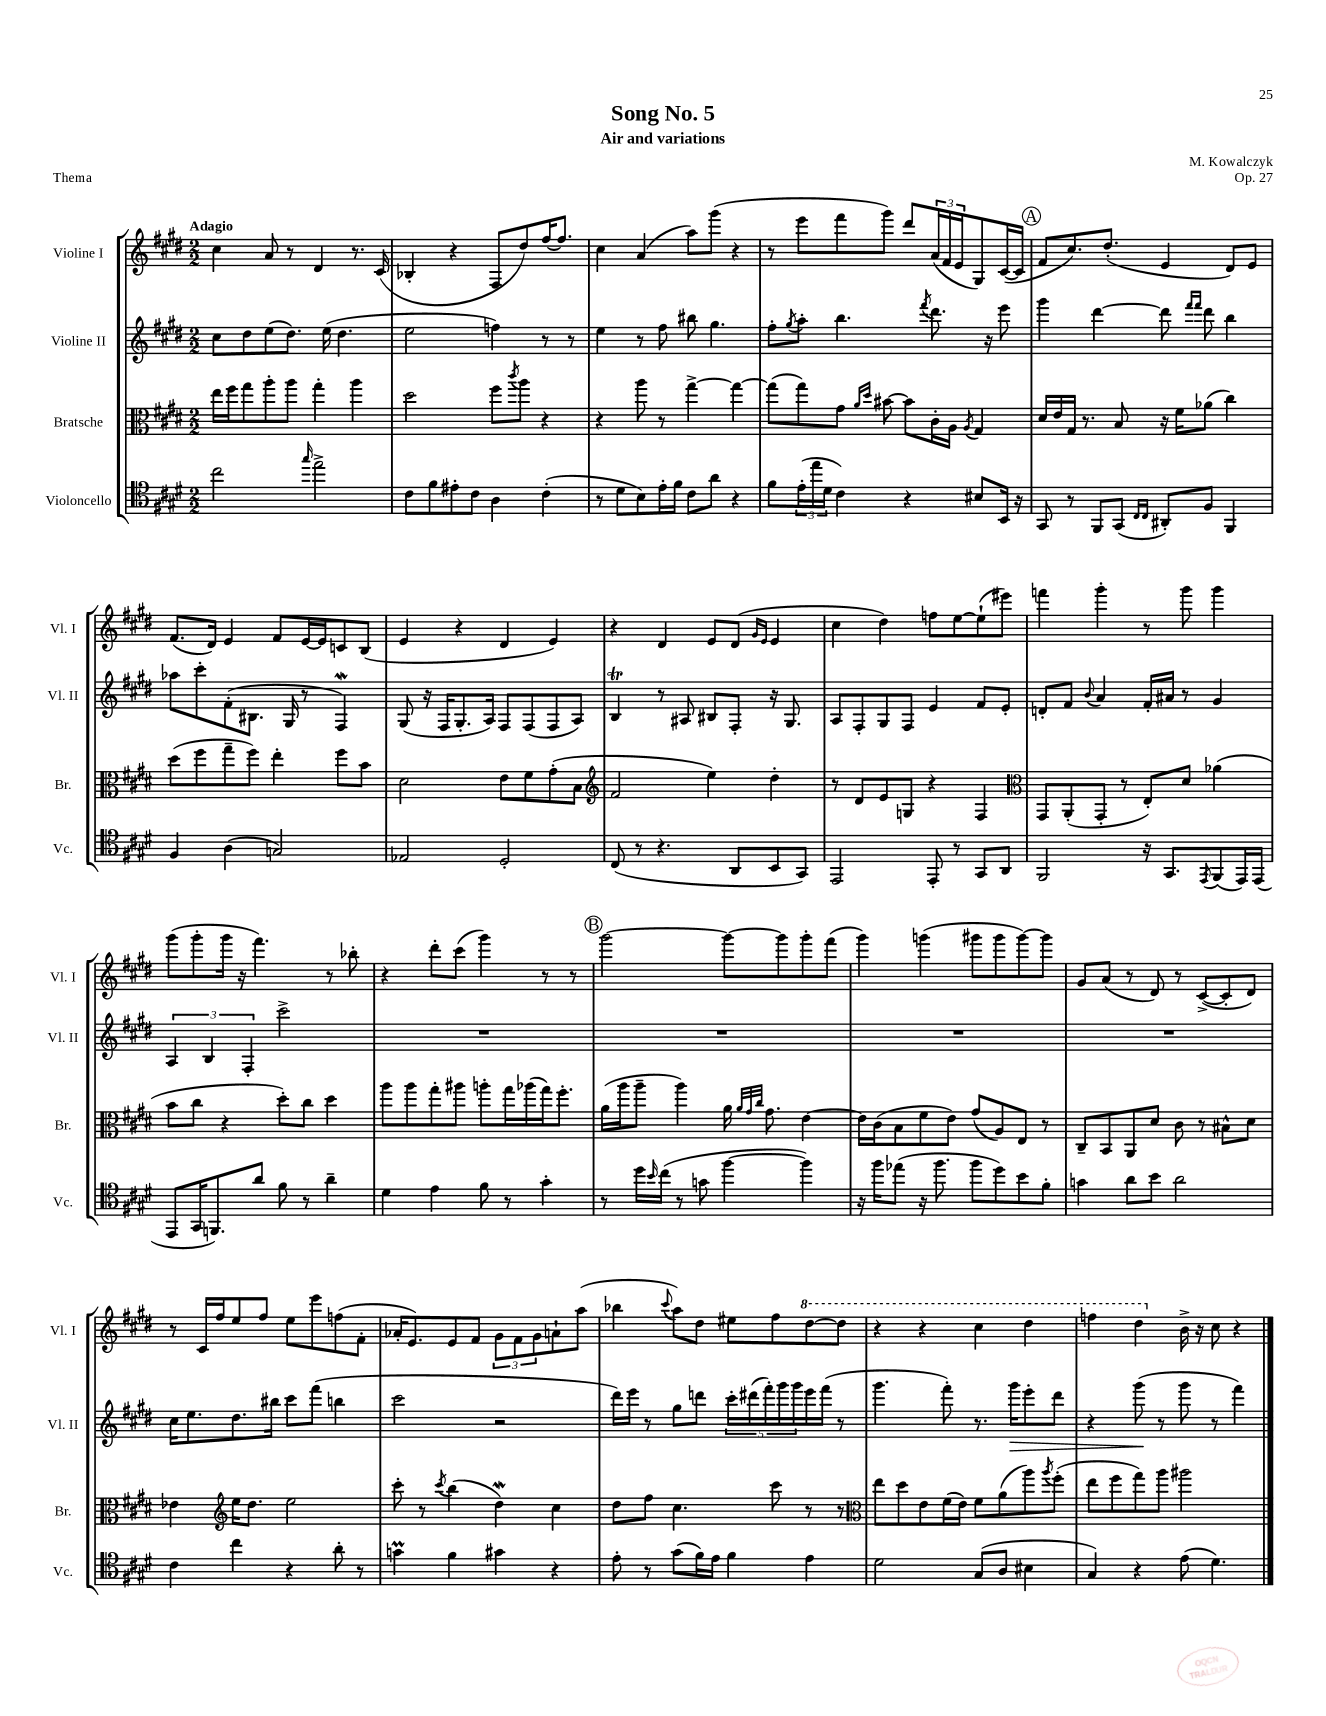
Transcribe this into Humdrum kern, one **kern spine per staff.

**kern	**kern	**kern	**kern
*staff4	*staff3	*staff2	*staff1
*clefC4	*clefC3	*clefG2	*clefG2
*k[f#c#g#d#]	*k[f#c#g#d#]	*k[f#c#g#d#]	*k[f#c#g#d#]
*M2/2	*M2/2	*M2/2	*M2/2
2cc#	16ee	8cc#	4cc#
.	16ff#	.	.
.	8gg#	8dd#	.
.	8aa'	(8ee	8a
.	8aa	8.dd#)	8r
16qqgg#	.	.	.
2ee^	4gg#'	.	4d#
.	.	(16ee	.
.	.	4.dd#	.
.	4aa	.	8.r
.	.	.	(16c#
=	=	=	=
8c#	2dd#	2ee	4B-'
8f#	.	.	.
8e#'	.	.	4r
8c#	.	.	.
4A	8ff#	4ff)	8F#
.	8qccc#	.	.
.	8aa	.	8dd#)
(4c#'	4r	8r	[16ff#
.	.	.	8.ff#]
.	.	8r	.
=	=	=	=
8r	4r	4ee	4cc#
8d#	.	.	.
8B)	8aa	8r	(4a
16e'	8r	8ff#	.
16f#	.	.	.
8c#	[4gg#^	8bb#	8aa)
8a	.	4.gg#	(8ggg#
4r	4gg#_	.	4r
=	=	=	=
8f#	(8gg#]	8ff#'	8r
.	.	8qgg#	.
(24e'	8gg#)	8aa'	8eee
24ee	.	.	.
24d#	.	.	.
4c#)	8g#	4.bb	8fff#
.	16qqa	.	.
.	16qqdd#	.	.
.	[8b#	.	8ggg#)
4r	8b#]	.	8ddd#
.	.	8qfff#	.
.	16c#'	8.ddd#	(24a
.	.	.	24f#
.	16A	.	.
.	.	.	24e
.	8qA	.	.
8B#	4G#	.	8G#)
.	.	16r	.
16BB	.	8eee	([16c#
16r	.	.	16c#]
=	=	=	=
8GG#	16d#	4ggg#	8f#
.	16e	.	.
8r	16G#	.	8.cc#)
.	8.r	.	.
8FF#	.	[4ddd#	.
.	.	.	(8.dd#'
(8GG#	8B	.	.
16qqC#	.	.	.
16qqC#	.	.	.
8AA#')	16r	8ddd#]	4e
.	16f#	.	.
.	.	16qqfff#	.
.	.	16qqfff#	.
8F#	(8a-	8ddd#	.
4FF#	4cc#)	4bb	8d#)
.	.	.	8e
=	=	=	=
4F#	(8dd#	8aa-	(8.f#
.	8ff#	8ccc#'	.
.	.	.	16d#)
(4A	8gg#~	(8f#'	4e
.	8ff#)	8.B#	.
2G)	4ee'	.	8f#
.	.	16G#	.
.	.	8r	[16e
.	.	.	16e]
.	8ff#	4F#)	8c
.	8b	.	(8B
=	=	=	=
2E-	2d#	(8G#	4e
.	.	16r	.
.	.	16F#	.
.	.	8.G#'	4r
.	.	16A)	.
2D#'	8e	8F#	4d#
.	8f#	(8F#	.
.	(8g#'	8F#	4e)
.	8B	8A)	.
=	=	=	=
*	*clefG2	*	*
(8C#	2f#	4B	4r
8r	.	.	.
4.r	.	8r	4d#
.	.	8A#	.
.	4ee)	8B#	8e
8AA	.	8F#'	(8d#
.	.	.	16qqg#
.	.	.	16qqe
8BB	4dd#'	16r	4e
.	.	8.G#	.
8GG#)	.	.	.
=	=	=	=
2EE	8r	8A	4cc#
.	8d#	8F#'	.
.	8e	8G#	4dd#)
.	8G	8F#	.
8EE'	4r	4e	8ff
8r	.	.	[8ee
8GG#	4F#	8f#	(8ee`]
8AA	.	8e'	8eee#)
=	=	=	=
*	*clefC3	*	*
2FF#	8GG#	8d'	4fff
.	(8AA'	8f#	.
.	.	8qqb	.
.	8GG#'	4a	4ggg#'
.	8r	.	.
16r	8E')	16f#'	8r
8.GG#	.	16a#	.
.	8d#	8r	8ggg#
8qEE	.	.	.
(8FF#	(4a-	4g#	4ggg#
16EE)	.	.	.
(16EE	.	.	.
=	=	=	=
8EE	8b	6A	(8ggg#
16GG#	8cc#	.	8ggg#'
.	.	6B	.
8.FF)	.	.	.
.	4r	.	16ggg#
.	.	.	16r
.	.	6F#'	.
8a	.	.	4.fff#)
8f#	8dd#')	2ccc#^	.
8r	8cc#	.	.
4a~	4dd#	.	8r
.	.	.	8bb-'
=	=	=	=
4d#	8aa	1r	4r
.	8aa	.	.
4e	8gg#'	.	8ddd#'
.	8aa#	.	(8ccc#
8f#	8aa'	.	4ggg#)
8r	16gg#	.	.
.	(16aa-	.	.
4g#'	16gg#)	.	8r
.	8.ff#'	.	.
.	.	.	8r
=	=	=	=
8r	(16a	1r	[2ggg#
.	16aa	.	.
16dd#	8aa~	.	.
16qqb	.	.	.
(16cc#	.	.	.
8r	4aa)	.	.
8g	.	.	.
[4ff#	16a	.	8ggg#_
.	32qqa	.	.
.	32qqg#	.	.
.	32qqcc#	.	.
.	8.g#	.	.
.	.	.	8ggg#]
4ff#])	[4e	.	8ggg#'
.	.	.	(8fff#
=	=	=	=
16r	16e]	1r	4ggg#)
16ff#	(16c#	.	.
(8ee-	8B	.	.
16r	8f#	.	(4ggg
8.ff#	.	.	.
.	8e)	.	.
8ff#	(8g#	.	8ggg#
8dd#)	8A)	.	8ggg#
8b	8E	.	[8ggg#)
8f#'	8r	.	8ggg#]
=	=	=	=
4g	8C#~	1r	8g#
.	8BB	.	(8a
8a	8AA	.	8r
8b	8d#	.	8d#)
2a	8c#	.	8r
.	8r	.	([8c#^
.	8B#^^	.	8c#']
.	8d#	.	8d#)
=	=	=	=
4c#	4e-	16cc#	8r
.	.	8.ee	.
.	.	.	16c#
.	.	.	16ff#
*	*clefG2	*	*
4cc#	16ee	8.dd#	8ee
.	8.dd#	.	.
.	.	.	8ff#
.	.	16bb#	.
4r	2ee	8ccc#	8ee
.	.	(8fff#	8eee
8a'	.	4bb	(8ff
8r	.	.	8f#'
=	=	=	=
4g	8ccc#'	2ccc#	16a-'
.	.	.	8.e)
.	8r	.	.
.	8qccc#	.	.
4f#	(4bb	.	8e
.	.	.	8f#
4g#	4dd#)	2r	12g#
.	.	.	12f#
.	.	.	12g#
4r	4cc#	.	8a`
.	.	.	(8aa
=	=	=	=
8e'	8dd#	16ddd#)	4bb-
.	.	16eee	.
8r	8ff#	8r	.
.	.	.	8qqccc#
(8g#	4.cc#	8gg#	8aa)
16f#)	.	8ddd	8dd#
16e	.	.	.
4f#	.	20ccc#'	8ee#
.	.	(20ddd#	.
.	.	20fff#')	.
.	8ccc#	.	8ff#
.	.	20ggg#	.
.	.	20ggg#	.
4e	8r	16eee	[8ddd#
.	.	(16fff#	.
.	8r	8r	8ddd#]
=	=	=	=
*	*clefC3	*	*
2d#	8ee	4.ggg#	4r
.	8dd#	.	.
.	8e	.	4r
.	(16f#	8fff#')	.
.	16e)	.	.
(8G#	8f#	8.r	4ccc#
8A	(8a	.	.
.	.	16ggg#	.
4B#	8aa)	8eee'	4ddd#
.	8qaa	.	.
.	(8ff#'	8ddd#	.
=	=	=	=
4G#)	8ee	4r	4fff
.	8ff#	.	.
4r	8gg#)	(8ggg#	4ddd#
.	8aa	8r	.
(8e	2aa#	8ggg#	16b^
.	.	.	16r
4.d#)	.	8r	8cc#
.	.	4fff#)	4r
==	==	==	==
*-	*-	*-	*-
